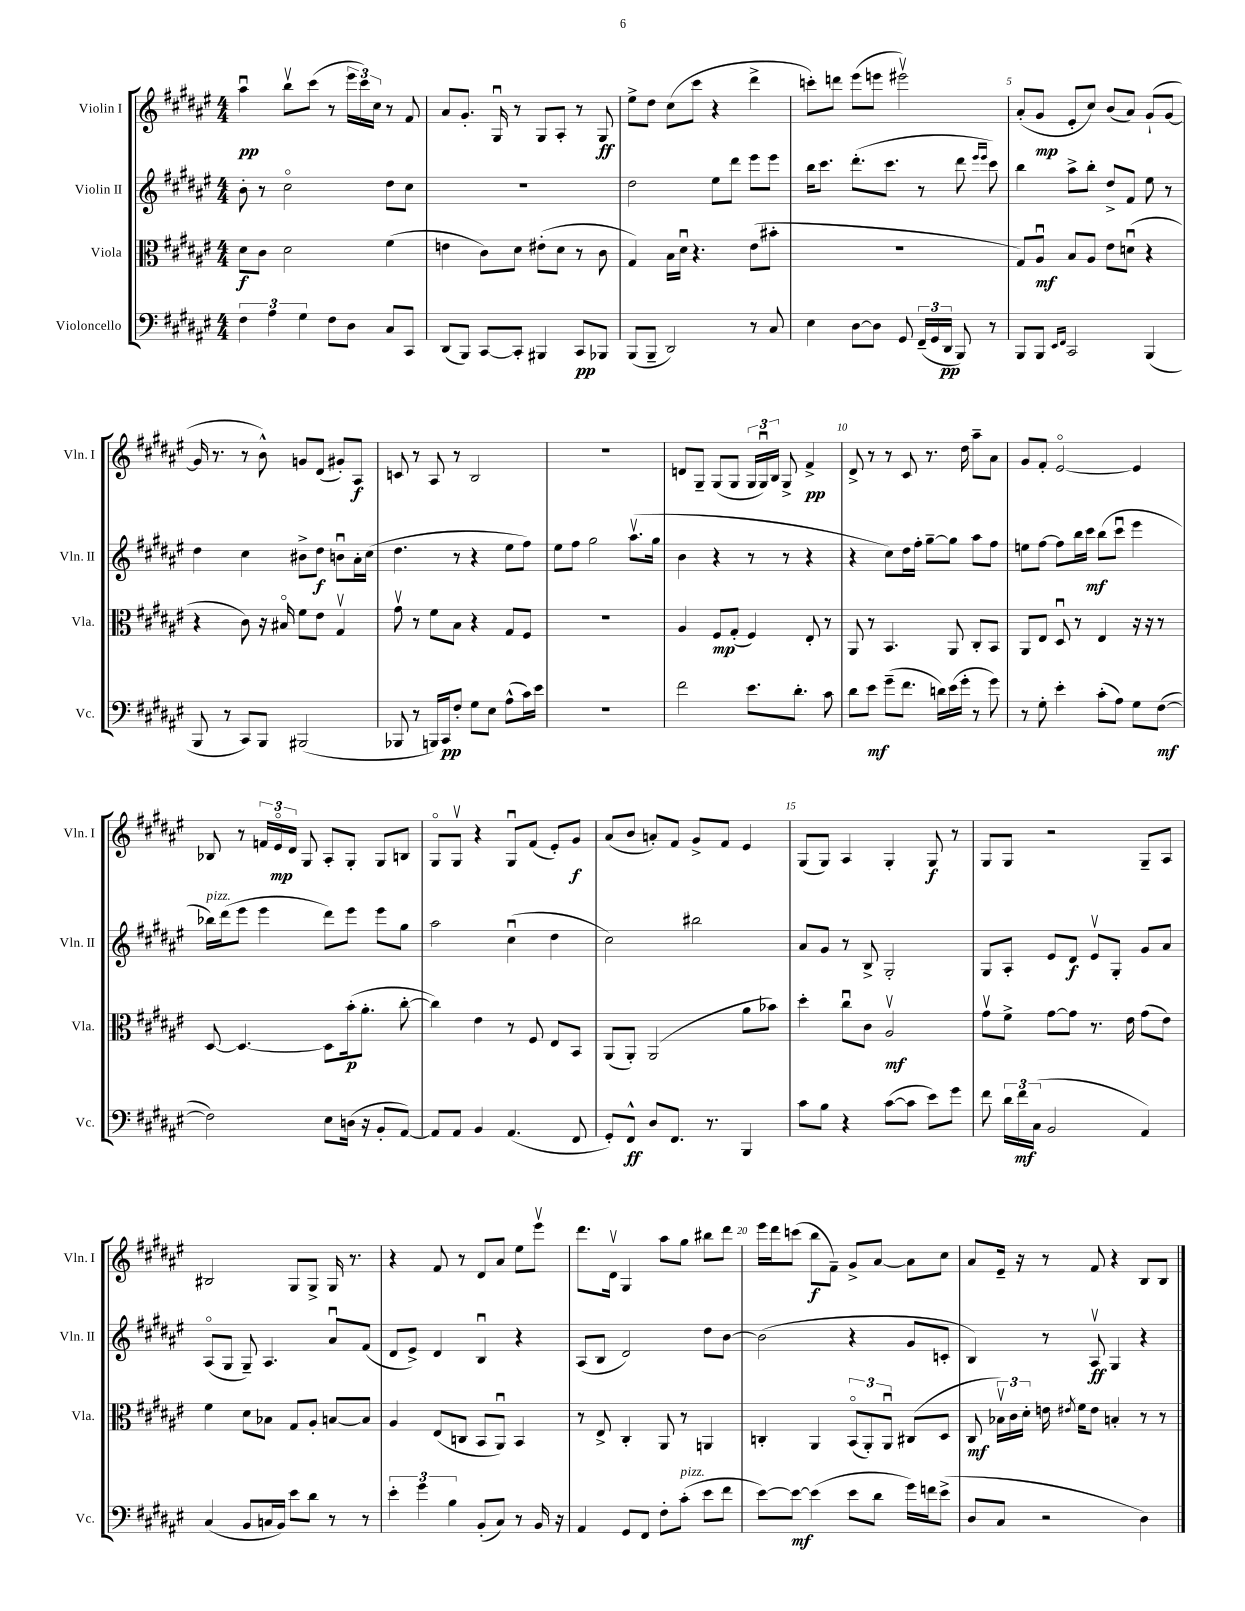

**kern	**dynam	**kern	**dynam	**kern	**dynam	**kern	**dynam
*part4	*part4	*part3	*part3	*part2	*part2	*part1	*part1
*staff4	*staff4	*staff3	*staff3	*staff2	*staff2	*staff1	*staff1
*I"Violoncello	*	*I"Viola	*	*I"Violin II	*	*I"Violin I	*
*I'Vc.	*	*I'Vla.	*	*I'Vln. II	*	*I'Vln. I	*
*clefF4	*	*clefC3	*	*clefG2	*	*clefG2	*
*k[f#c#g#d#a#e#]	*	*k[f#c#g#d#a#e#]	*	*k[f#c#g#d#a#e#]	*	*k[f#c#g#d#a#e#]	*
*M4/4	*	*M4/4	*	*M4/4	*	*M4/4	*
=1	=1	=1	=1	=1	=1	=1	=1
6F#\	.	8d#\L	f	8b'\	.	4aa#u\	pp
.	.	8c#\J	.	8r	.	.	.
6A#\	.	.	.	.	.	.	.
.	.	2d#\	.	2cc#\	.	8bbv\L	.
6G#\	.	.	.	.	.	.	.
.	.	.	.	.	.	(8ccc#\J	.
8F#\L	.	.	.	.	.	8r	.
8D#\J	.	.	.	.	.	24eee#\LL	.
.	.	.	.	.	.	24ccc#\)	.
.	.	.	.	.	.	24cc#\JJ	.
8C#/L	.	(4f#\	.	8dd#\L	.	8r	.
8CC#/J	.	.	.	8cc#\J	.	8f#/	.
=2	=2	=2	=2	=2	=2	=2	=2
(8DD#/L	.	4en\	.	1r	.	8a#/L	.
8BBB/J)	.	.	.	.	.	8.g#'/J	.
[8CC#/L	.	8c#\L)	.	.	.	.	.
.	.	.	.	.	.	16G#u/	.
8CC#'/J]	.	8d#\J	.	.	.	8r	.
4BBB#X/	.	(8e#X'\L	.	.	.	8G#/L	.
.	.	8d#\J	.	.	.	8A#'/J	.
8CC#/L	pp	8r	.	.	.	8r	.
8BBB-X/J	.	8c#\	.	.	.	8G#/	ff
=3	=3	=3	=3	=3	=3	=3	=3
(8BBB/L	.	4G#/)	.	2dd#\	.	8ee#^\L	.
8BBB~/J	.	.	.	.	.	8dd#\J	.
2DD#/)	.	16B\LL	.	.	.	(8cc#\L	.
.	.	16d#u\JJ	.	.	.	.	.
.	.	4.r	.	.	.	8ccc#\J	.
.	.	.	.	8ee#\L	.	4r	.
.	.	.	.	8ddd#\J	.	.	.
8r	.	(8e#\L	.	8eee#\L	.	4ddd#^\	.
8C#/	.	8b#X'\J	.	8eee#\J	.	.	.
=4	=4	=4	=4	=4	=4	=4	=4
4E#\	.	1r	.	16bb\KL	.	8cccn'\L)	.
.	.	.	.	8.ccc#\J	.	.	.
.	.	.	.	.	.	8dddn\J	.
[8D#\L	.	.	.	(8.ddd#'\L	.	(8eee#\L	.
8D#\J]	.	.	.	.	.	8eeen\J	.
.	.	.	.	8.ccc#\J	.	.	.
8GG#/	.	.	.	.	.	2eee#Xv\)	.
(24FF#~/LL	.	.	.	8r	.	.	.
24GG#/	.	.	.	.	.	.	.
24DD#/JJ	pp	.	.	.	.	.	.
8BBB/)	.	.	.	8ddd#\	.	.	.
.	.	.	.	16qqeee#/LL	.	.	.
.	.	.	.	16qqeee#/JJ	.	.	.
8r	.	.	.	8ccc#\)	.	.	.
=5	=5	=5	=5	=5	=5	=5	=5
8BBB/L	.	8G#/L)	.	4bb\	.	(8a#'/L	.
8BBB/J	.	8A#u/J	mf	.	.	8g#/J	mp
16qqEE#/LL	.	.	.	.	.	.	.
16qqFF#/JJ	.	.	.	.	.	.	.
2CC#/	.	8B/L	.	8aa#^\L	.	8e#'/L	.
.	.	8A#/J	.	8bb'\J	.	8cc#/J)	.
.	.	8e#\L	.	8dd#^/L	.	(8b/L	.
.	.	(8dnu\J	.	8f#/J	.	8a#/J)	.
(4BBB/	.	4r	.	8ee#\	.	(8g#`/L	.
.	.	.	.	8r	.	[8g#/J	.
!!LO:LB:g=z
=6	=6	=6	=6	=6	=6	=6	=6
8BBB/	.	4r	.	4dd#\	.	16g#/]	.
.	.	.	.	.	.	8.r	.
8r	.	.	.	.	.	.	.
8CC#/L)	.	8c#\)	.	4cc#\	.	8r	.
8BBB/J	.	16r	.	.	.	8b^^\)	.
.	.	16B#X/	.	.	.	.	.
(2BBB#X/	.	8f#\L	.	8b#X^\L	.	8gn/L	.
.	.	8e#\J	.	8dd#\J	f	(8d#/J	.
.	.	4G#v/	.	8bnu\L	.	8g#X'/L)	.
.	.	.	.	16a#'\L	.	8A#/J	f
.	.	.	.	(16cc#\JJ	.	.	.
=7	=7	=7	=7	=7	=7	=7	=7
8BBB-X/	.	8g#v\	.	4.dd#\	.	8cn/	.
8r	.	8r	.	.	.	8r	.
16BBBn/LL)	.	8f#\L	.	.	.	8A#/	.
16CC#/J	pp	.	.	.	.	.	.
8F#'/J	.	8B\J	.	8r	.	8r	.
8G#\L	.	4r	.	4r	.	2B/	.
8E#\J	.	.	.	.	.	.	.
(8A#^^\L	.	8G#/L	.	8ee#\L	.	.	.
16c#\L)	.	8F#/J	.	8ff#\J)	.	.	.
16e#\JJ	.	.	.	.	.	.	.
=8	=8	=8	=8	=8	=8	=8	=8
1r	.	1r	.	8ee#\L	.	1r	.
.	.	.	.	8ff#\J	.	.	.
.	.	.	.	2gg#\	.	.	.
.	.	.	.	(8.aa#v\L	.	.	.
.	.	.	.	16gg#\Jk	.	.	.
=9	=9	=9	=9	=9	=9	=9	=9
2f#\	.	4A#/	.	4b\	.	8dn/L	.
.	.	.	.	.	.	8G#~/J	.
.	.	8F#/L	mp	4r	.	(8G#/L	.
.	.	(8G#'/J	.	.	.	8G#/J	.
8.e#\L	.	4F#/)	.	8r	.	24G#/LL	.
.	.	.	.	.	.	24G#u/)	.
.	.	.	.	.	.	24B/JJ	.
.	.	.	.	8r	.	8G#^/	.
8.d#'\J	.	.	.	.	.	.	.
.	.	8E#'/	.	4r	.	4f#^/	pp
8c#\	.	8r	.	.	.	.	.
=10	=10	=10	=10	=10	=10	=10	=10
8d#\L	.	8AA#/	.	4r	.	8d#^/	.
8e#\J	mf	8r	.	.	.	8r	.
(8g#~\L	.	4.BB/	.	8cc#\L)	.	8r	.
8.f#\J	.	.	.	16dd#\L	.	8c#/	.
.	.	.	.	16ff#'\JJ	.	.	.
.	.	.	.	[8gg#~\L	.	8.r	.
16dn\LL)	.	.	.	.	.	.	.
(16e#\	.	8AA#/	.	8gg#\J]	.	.	.
16g#'\JJ	.	.	.	.	.	16dd#\	.
8r	.	8C#'/L	.	8aa#\L	.	8aa#~\L	.
8g#\)	.	8BB/J	.	8ff#\J	.	8a#\J	.
=11	=11	=11	=11	=11	=11	=11	=11
8r	.	8AA#/L	.	8een\L	.	8g#/L	.
8G#'\	.	8E#/J	.	[8ff#\J	.	8f#'/J	.
4e#'\	.	8D#u/	.	8ff#\L]	.	[2e#/	.
.	.	8r	.	16bb\L	.	.	.
.	.	.	.	16ccc#\JJ	mf	.	.
(8c#'\L	.	4E#/	.	(8bb\L	.	.	.
8A#\J)	.	.	.	8ccc#u\J	.	.	.
8G#\L	.	16r	.	4eee#\	.	4e#/]	.
.	.	16r	.	.	.	.	.
([8F#\J	mf	8r	.	.	.	.	.
!!LO:LB:g=z
=12	=12	=12	=12	=12	=12	=12	=12
!	!	!	!	!LO:TX:a:i:t=pizz.	!	!	!
2F#\])	.	[8D#/	.	16bb-X\LL)	.	8B-X/	.
.	.	.	.	(16ddd#\J	.	.	.
.	.	4.D#/_	.	8eee#\J	.	8r	.
.	.	.	.	4eee#\	.	24fn/LL	.
.	.	.	.	.	.	24e#/	mp
.	.	.	.	.	.	24d#/JJ	.
.	.	.	.	.	.	8G#/	.
8E#\L	.	8D#\L]	.	8ddd#\L)	.	8A#'/L	.
(16Dn\Jk	.	(16b'\k	p	8eee#\J	.	8G#'/J	.
16r	.	8.a#'\J	.	.	.	.	.
8BB'/L	.	.	.	8eee#\L	.	8G#/L	.
[8AA#/J)	.	[8cc#'\	.	8gg#\J	.	8Bn/J	.
=13	=13	=13	=13	=13	=13	=13	=13
8AA#/L]	.	4cc#\])	.	2aa#\	.	8G#/L	.
8AA#/J	.	.	.	.	.	8G#v/J	.
4BB/	.	4e#\	.	.	.	4r	.
(4.AA#/	.	8r	.	(4cc#u\	.	8G#u/L	.
.	.	8F#/	.	.	.	(8f#/J	.
.	.	8E#/L	.	4dd#\	.	8e#'/L)	.
8FF#/	.	8BB/J	.	.	.	8g#/J	f
=14	=14	=14	=14	=14	=14	=14	=14
8GG#'/L)	.	(8AA#/L	.	2cc#\)	.	(8a#/L	.
8FF#^^/J	ff	8AA#'/J)	.	.	.	8b/J	.
8D#/L	.	(2AA#/	.	.	.	8an'/L)	.
8.FF#/J	.	.	.	.	.	8f#/J	.
.	.	.	.	2bb#X\	.	8g#^/L	.
8.r	.	.	.	.	.	.	.
.	.	.	.	.	.	8f#/J	.
4BBB/	.	8a#\L	.	.	.	4e#/	.
.	.	8b-X\J)	.	.	.	.	.
=15	=15	=15	=15	=15	=15	=15	=15
8c#\L	.	4dd#'\	.	8a#/L	.	(8G#/L	.
8B\J	.	.	.	8g#/J	.	8G#/J)	.
4r	.	8cc#u\L	.	8r	.	4A#/	.
.	.	8c#\J	.	8B^/	.	.	.
([8c#\L	.	2A#v/	mf	2G#'/	.	4G#'/	.
8c#\J]	.	.	.	.	.	.	.
8e#\L)	.	.	.	.	.	8G#/	f
8g#\J	.	.	.	.	.	8r	.
=16	=16	=16	=16	=16	=16	=16	=16
8f#\	.	8g#v\L	.	8G#/L	.	8G#/L	.
24d#\LL	.	8f#^\J	.	8A#'/J	.	8G#/J	.
24f#\	mf	.	.	.	.	.	.
(24C#\JJ	.	.	.	.	.	.	.
2BB/	.	[8g#\L	.	8e#/L	.	2r	.
.	.	8g#\J]	.	8d#/J	f	.	.
.	.	8.r	.	8e#v/L	.	.	.
.	.	.	.	8G#'/J	.	.	.
.	.	16e#\	.	.	.	.	.
4AA#/)	.	(8g#\L	.	8g#/L	.	8G#~/L	.
.	.	8e#\J)	.	8a#/J	.	8A#/J	.
!!LO:LB:g=z
=17	=17	=17	=17	=17	=17	=17	=17
(4C#/	.	4f#\	.	(8A#/L	.	2B#X/	.
.	.	.	.	8G#/J	.	.	.
8BB/L	.	8d#\L	.	8G#~/)	.	.	.
16Cn/L	.	8B-X\J	.	4.A#/	.	.	.
16BB/JJ)	.	.	.	.	.	.	.
8e#\L	.	8G#/L	.	.	.	8G#/L	.
8d#\J	.	8A#'/J	.	.	.	8G#^/J	.
8r	.	[8Bn/L	.	8a#u/L	.	16G#/	.
.	.	.	.	.	.	8.r	.
8r	.	8B/J]	.	(8f#/J	.	.	.
=18	=18	=18	=18	=18	=18	=18	=18
6e#'\	.	4A#/	.	8d#/L	.	4r	.
.	.	.	.	8e#^/J)	.	.	.
6g#\	.	.	.	.	.	.	.
.	.	(8E#/L	.	4d#/	.	8f#/	.
6B\	.	.	.	.	.	.	.
.	.	8Cn/J	.	.	.	8r	.
(8BB'/L	.	8BB/L	.	4Bu/	.	8d#/L	.
8C#/J)	.	8AA#u/J)	.	.	.	8a#/J	.
8r	.	4BB/	.	4r	.	8ee#\L	.
16BB/	.	.	.	.	.	8eee#v\J	.
16r	.	.	.	.	.	.	.
=19	=19	=19	=19	=19	=19	=19	=19
4AA#/	.	8r	.	(8A#/L	.	8.ddd#\L	.
.	.	8E#^/	.	8B/J	.	.	.
.	.	.	.	.	.	16d#v\Jk	.
8GG#/L	.	4C#'/	.	2d#/)	.	4G#/	.
8FF#/J	.	.	.	.	.	.	.
8F#'\L	.	8AA#/	.	.	.	8aa#\L	.
!LO:TX:a:i:t=pizz.	!	!	!	!	!	!	!
(8c#'\J	.	8r	.	.	.	8gg#\J	.
8e#\L	.	4AAn/	.	8dd#\L	.	8bb#X\L	.
8f#\J	.	.	.	[8b\J	.	8ddd#\J	.
=20	=20	=20	=20	=20	=20	=20	=20
[8e#\L)	.	4Cn'/	.	(2b\]	.	16eee#\LL	.
.	.	.	.	.	.	16ddd#\J	.
8e#\J_	mf	.	.	.	.	(8cccn\J	.
(4e#\]	.	4AA#/	.	.	.	8bb\L	f
.	.	.	.	.	.	8f#~\J)	.
8e#\L	.	(12BB/L	.	4r	.	8g#^/L	.
.	.	12AA#'/)	.	.	.	.	.
8d#\J	.	.	.	.	.	[8a#/J	.
.	.	12AA#u/J	.	.	.	.	.
16g#\LL)	.	(8C#X/L	.	8g#/L	.	8a#\L]	.
16fn\J	.	.	.	.	.	.	.
(8e#^\J	.	8D#/J	.	8cn'/J	.	8cc#\J	.
=21	=21	=21	=21	=21	=21	=21	=21
8D#/L	.	8C#/	mf	4B/)	.	8a#/L	.
8C#/J	.	24B-Xv\LL)	.	.	.	16e#~/Jk	.
.	.	24c#\	.	.	.	.	.
.	.	.	.	.	.	16r	.
.	.	24d#'\JJ	.	.	.	.	.
2r	.	16en\	.	8r	.	8r	.
.	.	8qe#X/	.	.	.	.	.
.	.	16f#\KL	.	.	.	.	.
.	.	8e#\J	.	8A#v/	ff	8f#/	.
.	.	4Bn'/	.	4G#/	.	4r	.
4D#\)	.	8r	.	4r	.	8B/L	.
.	.	8r	.	.	.	8B/J	.
==	==	==	==	==	==	==	==
*-	*-	*-	*-	*-	*-	*-	*-
